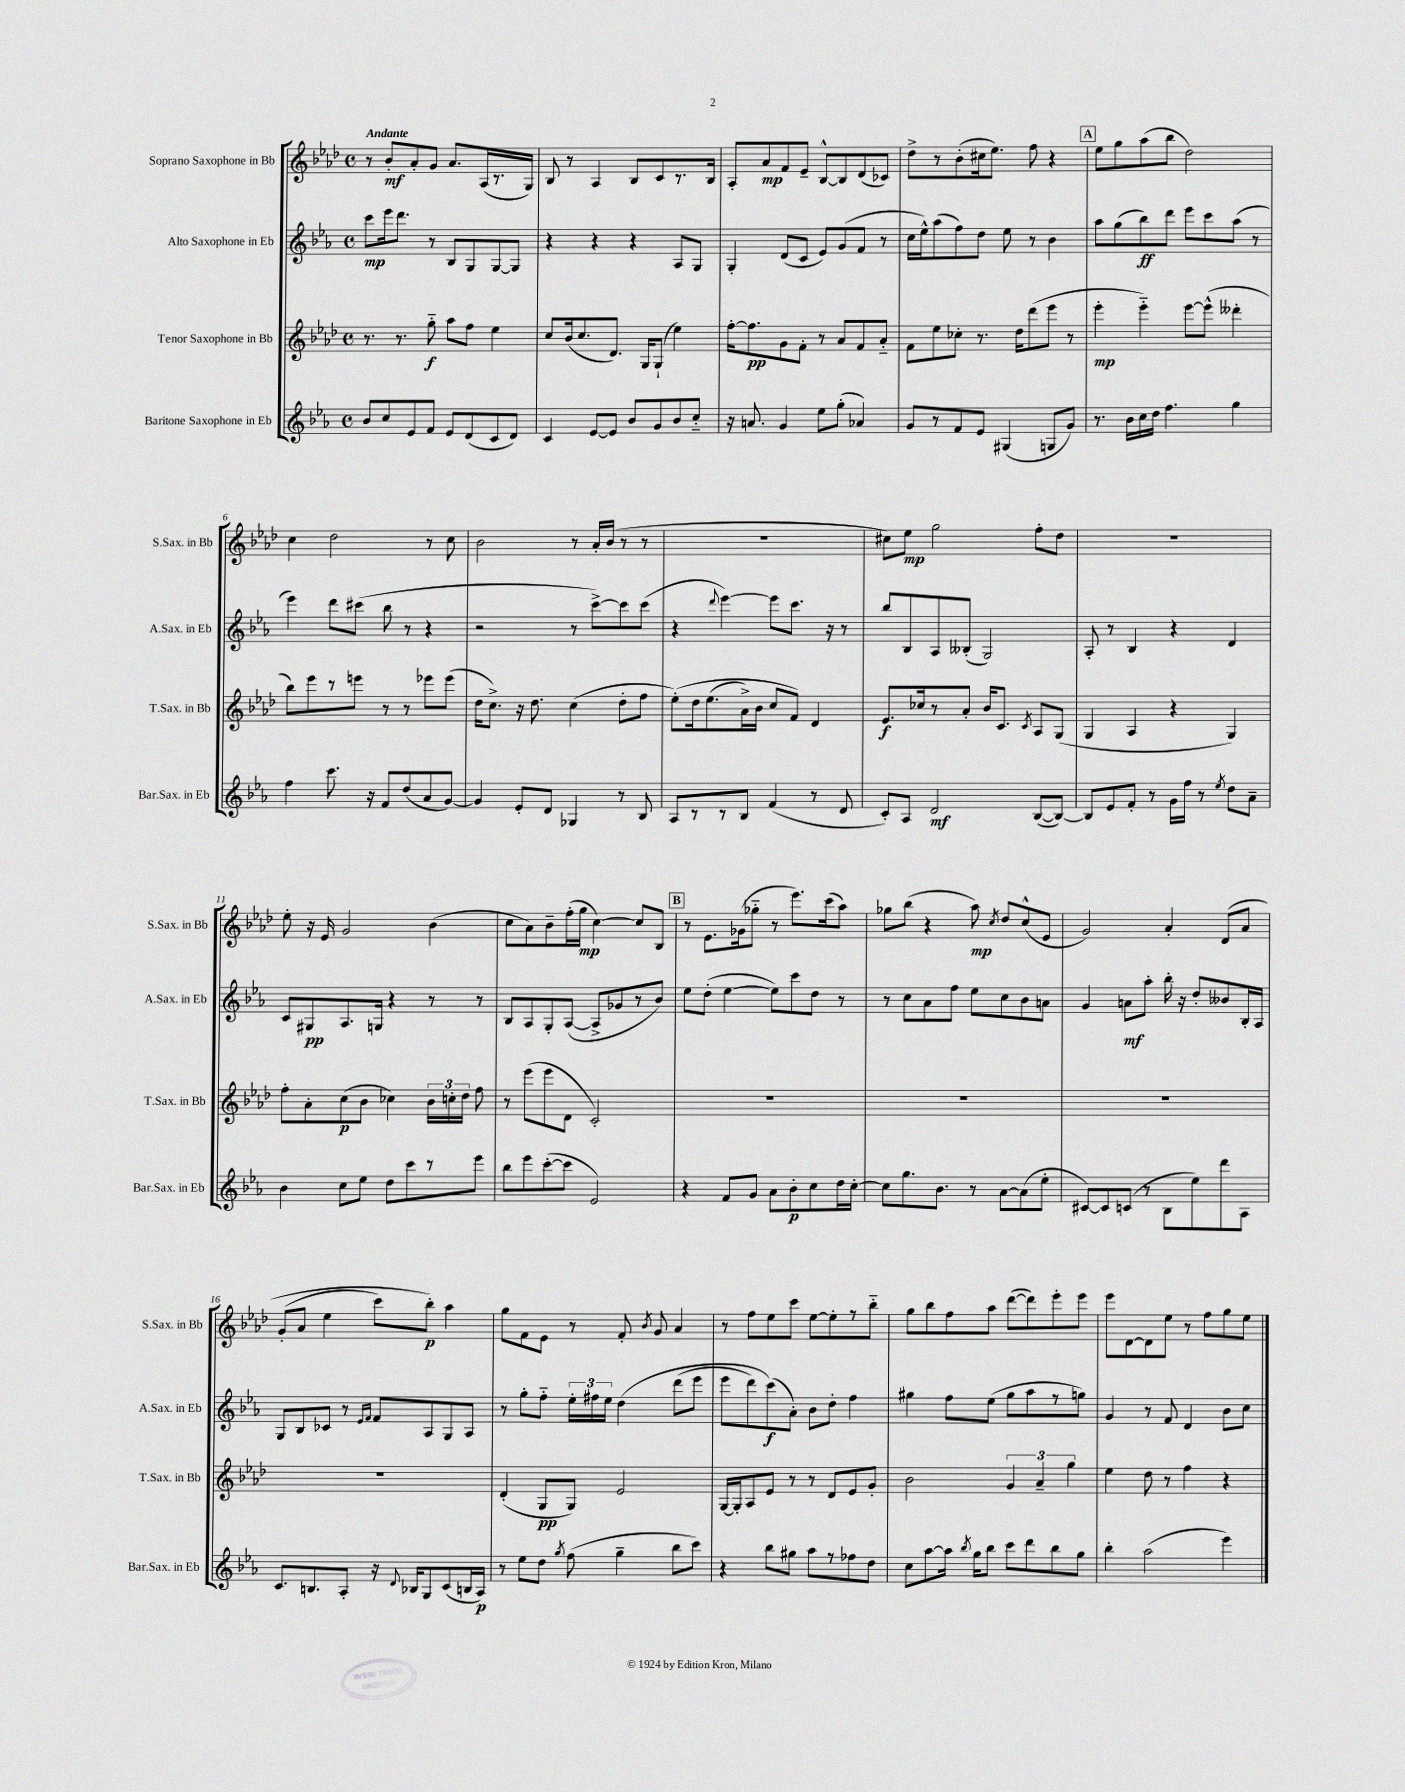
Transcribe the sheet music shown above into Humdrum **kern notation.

**kern	**kern	**kern	**kern
*staff4	*staff3	*staff2	*staff1
*clefG2	*clefG2	*clefG2	*clefG2
*k[b-e-a-]	*k[b-e-a-d-]	*k[b-e-a-]	*k[b-e-a-d-]
*M4/4	*M4/4	*M4/4	*M4/4
*met(c)	*met(c)	*met(c)	*met(c)
8b-	8.r	8ccc	8r
8cc	.	16eee-	8b-'
.	8.r	8.ddd	.
8e-	.	.	8a-'
8f	8gg'~	8r	8g
8e-	8aa-	8B-	8.a-
(8d	8ff	8G	.
.	.	.	(16A-
8c	4ee-	[8G	8.r
8d)	.	8G]	.
.	.	.	16G)
=	=	=	=
4c	8cc	4r	8B-
.	(16b-	.	8r
.	8.cc	.	.
[8e-	.	4r	4A-
8e-]	8.d-)	.	.
8b-	.	4r	8B-
.	16G	.	.
8g	(8G`	.	8c
8b-	4ee-)	8A-	8.r
8cc'~	.	8G	.
.	.	.	16B-
=	=	=	=
16r	[16ff'	4G'	8A-'
8.a	8.ff]	.	.
.	.	.	8a-
4g	8g	(8d	8f
.	8f'	8c	8e-~
8ee-	8r	8e-)	[8B-^^
(8gg'	8a-	(8g	8B-]
4a-)	8f	8f	(8d-
.	8a-'~	8r	8c-)
=	=	=	=
8g	8f	16cc	8dd-^
.	.	16ee-^^)	.
8r	8ee-	(8aa-	8r
8f	8cc-'	8ff)	(8b-'
8e-	8.r	8dd	16cc#
.	.	.	8.ee-)
(4G#	.	8ee-	.
.	16dd-	.	.
.	(8ddd-	8r	8ff
8G	8eee-	4b-	4r
8g)	8r	.	.
=	=	=	=
8.r	4eee-'	8aa-	8ee-
.	.	(8gg	8gg
16b-	.	.	.
16cc	4eee-'~)	8bb-)	(8aa-
16dd	.	.	.
4.ff	.	8ddd	8bb-
.	[8eee-	8eee-	2dd-)
.	(8eee-^^]	8ccc	.
4gg	4ddd--'	(8aa-	.
.	.	8r	.
=	=	=	=
4ff	8bb-)	4eee-)	4cc
.	8eee-	.	.
8.ccc	8r	8ddd	2dd-
.	8eee	(8ccc#	.
16r	.	.	.
8f	8r	8bb-	.
(8dd	8r	8r	.
8a-	8eee-	4r	8r
[8g)	(8eee-	.	8cc
=	=	=	=
4g]	16dd-	2r	2b-
.	8.cc^)	.	.
8e-'	16r	.	.
.	8.dd-	.	.
8d	.	.	.
4G-	(4cc	8r	8r
.	.	[8ccc^)	16a-'
.	.	.	(16b-
8r	8dd-'	8ccc]	8r
8B-	8ff	(8ccc	8r
=	=	=	=
8A-	&(8ee-')	4r	1r
8r	16dd-	.	.
.	(8.ee-	.	.
.	.	8qqddd	.
8r	.	[4eee-)	.
8B-	16a-^)	.	.
.	16b-	.	.
(4f	8cc	8eee-]	.
.	8f&)	8.ccc	.
8r	4d-	.	.
.	.	16r	.
8d	.	8r	.
=	=	=	=
8c')	8.e-	8bb-	8cc#)
8A-	.	8B-	8ee-
.	16cc-	.	.
2d	8r	8A-	2gg
.	8a-'	(8B--'	.
.	16b-	2G)	.
.	8.c	.	.
.	8qc	.	.
([8B-	8A-	.	8ff'
8B-_)	(8G	.	8dd-
=	=	=	=
8B-]	4G	8A-'	1r
8e-	.	8r	.
8f'	4A-	4B-	.
8r	.	.	.
16g	4r	4r	.
16ff	.	.	.
8r	.	.	.
8qee-	.	.	.
8dd	4G)	4d	.
8a-~	.	.	.
=	=	=	=
4b-	8ff'	8c	8ee-'
.	8a-'	8G#	16r
.	.	.	16e-
8cc	(8cc	8.A-	2g
8ee-	8b-	.	.
.	.	16G	.
8dd	4cc-)	4r	.
8ccc	.	.	.
8r	24b-	8r	(4b-
.	24cc'	.	.
.	24dd-	.	.
8eee-	8ff	8r	.
=	=	=	=
8bb-	8r	8B-	8cc
8eee-	(8eee-	8A-	8a-)
([8ccc'	8eee-	8G'	8b-~
8ccc]	8d-	([8A-	(16ff'
.	.	.	16gg
2e-)	2c')	8A-^]	[4cc)
.	.	8g-	.
.	.	8r	8cc]
.	.	8b-)	8B-
=	=	=	=
4r	1r	8ee-	8r
.	.	(8dd'	8.e-
8f	.	[4ee-	.
.	.	.	(16g-
8g	.	.	8gg-'~
8a-	.	8ee-])	8r
8b-'	.	8ccc	8.eee-)
8cc	.	8dd	.
.	.	.	(16ccc
16dd	.	8r	8aa-)
[16cc'	.	.	.
=	=	=	=
8cc]	1r	8r	8gg-
8.gg	.	8cc	(8bb-
.	.	8a-	4r
8.b-	.	.	.
.	.	8ff	.
8r	.	8ee-	8aa-)
.	.	.	8qcc
[8a-	.	8cc	8dd-
(8a-]	.	8b-	(8cc^^
8ee-'	.	8a	8e-
=	=	=	=
[8c#)	1r	4g	2g)
8c#]	.	.	.
(8c	.	8a	.
8r	.	8aa-'	.
8B-	.	16bb-'	4a-'
.	.	16r	.
8ee-)	.	8dd'	.
8ddd	.	8b--	&(8d-
8A-	.	16B-'	8a-
.	.	16A-	.
=	=	=	=
8.c	1r	8G	(8g'
.	.	8B-	8a-
8.B	.	.	.
.	.	8c-	4ee-
8A-'	.	8r	.
.	.	16qqe-	.
.	.	16qqf	.
16r	.	8f	8ccc)
8qqd	.	.	.
16B-	.	.	.
8G	.	8A-	8bb-'&)
(8c	.	8G	4aa-
16B	.	8A-	.
16A-)	.	.	.
=	=	=	=
8r	(4d-'	8r	8gg
8ee-	.	8gg'	8f
8dd	8G	8ff'~	8e-
8qgg	.	.	.
(8ff	8G)	24ee-'	8r
.	.	24ff#	.
.	.	24ee-	.
4gg~	2e-	&(4dd	8f'
.	.	.	8qb-
.	.	.	8g
8bb-	.	(8ddd	4a-
8ccc)	.	8eee-	.
=	=	=	=
4r	[16G	8eee-	8r
.	16G']	.	.
.	8A-	8ddd)	8ff
8bb-	8e-	(8ccc&)	8ee-
8gg#	8r	8a-')	8ccc
8aa-	8r	8b-	[8ee-
8r	8d-	8dd'	8ee-']
8ff-	8e-	4ff	8r
8dd	8g'	.	8bb-'~
=	=	=	=
8cc	2b-	4gg#	8gg
[8aa-	.	.	8bb-
16aa-]	.	8ff	8ff
8qbb-	.	.	.
16gg	.	.	.
8bb-	.	(8ee-	8aa-
8ccc	6g	8gg#	([8ddd-
8ddd	.	8aa-	8ddd-])
.	6a-~	.	.
8bb-	.	8r	8eee-'
.	6gg	.	.
8gg	.	8gg)	8eee-
=	=	=	=
4bb-'	4ee-	4g	8eee-
.	.	.	[8d-
(2aa-	8dd-	8r	8d-]
.	8r	8f	8ee-
.	4ff	4d	8r
.	.	.	8ff
4eee-)	4r	8b-	8gg
.	.	8cc	8ee-
==	==	==	==
*-	*-	*-	*-
